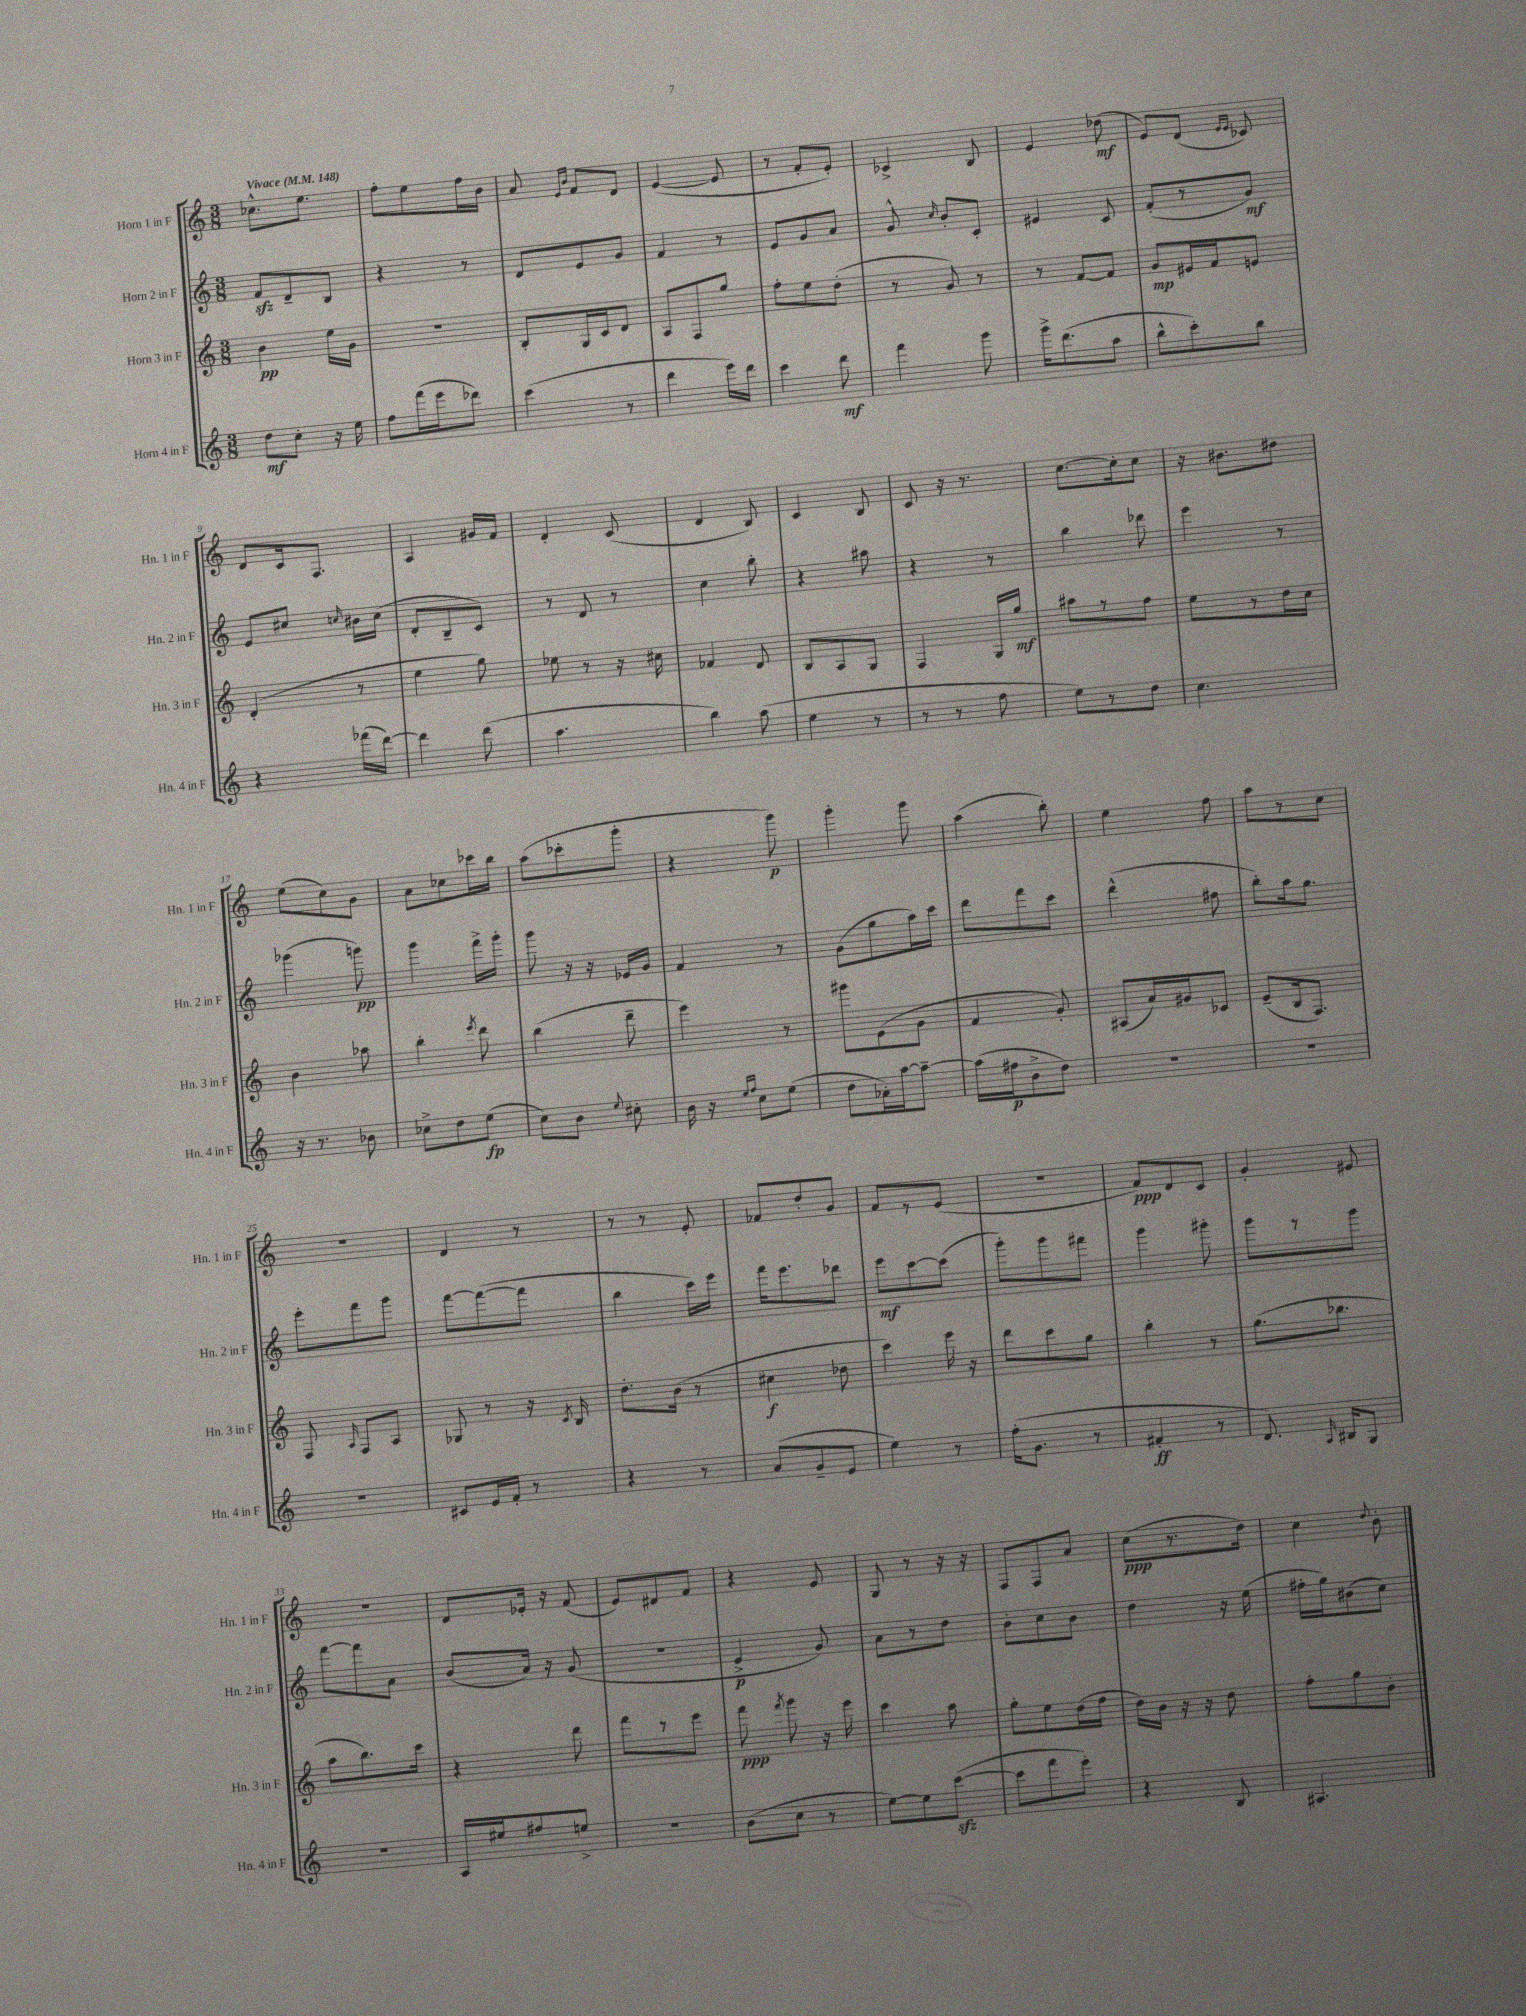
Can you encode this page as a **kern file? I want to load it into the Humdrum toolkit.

**kern	**kern	**kern	**kern
*staff4	*staff3	*staff2	*staff1
*clefG2	*clefG2	*clefG2	*clefG2
*k[]	*k[]	*k[]	*k[]
*M3/8	*M3/8	*M3/8	*M3/8
*MM148	*MM148	*MM148	*MM148
8dd	4b	8f	8.cc-^^
8cc'	.	8d~	.
.	.	.	8.ee
16r	16ee	8B	.
16ee	16g	.	.
=	=	=	=
8ff	4.r	4r	8ff'
(16fff	.	.	8ee
16eee	.	.	.
8ddd-)	.	8r	16ff
.	.	.	16b
=	=	=	=
(4ccc	8B'	8d	8a
.	.	.	16qqe
.	.	.	16qqb
.	16G	8e	8f
.	16c	.	.
8r	8d	8g	8d
=	=	=	=
4ddd	8A	4f	([4e
.	8F	.	.
16eee)	8gg	8r	8e]
16ddd	.	.	.
=	=	=	=
4ccc	8ff'	8e	8r
.	8ee	8g	8f'
8ddd	(8dd'	8a	8e')
=	=	=	=
4fff	8r	8g^^	4c-^
.	.	16qqcc	.
.	8g)	8b'	.
8ggg	8r	8c'	8B
=	=	=	=
16ggg^	8r	4e#	4e
(8.ddd	.	.	.
.	[8f	.	.
8aa	8f]	8c	(8dd-
=	=	=	=
8bb^^	8g	(8f'	8e)
8ccc')	16e#	8r	(8d
.	16f	.	.
.	.	.	16qqe
.	.	.	16qqe
8bb	8e	8g)	8c-)
=	=	=	=
4r	(4d'	8e	8d
.	.	8cc#	16c
.	.	.	8.F
.	.	16qqcc	.
(16fff-	8r	16b#	.
[16ddd)	.	(16cc	.
=	=	=	=
4ddd]	4ee	8d'	4A
.	.	8B~	.
(8ddd	8gg)	8c)	16g#
.	.	.	16f
=	=	=	=
4.aa	8ee-	8r	4d'
.	8r	8d	.
.	16r	8r	(8c
.	16cc#	.	.
=	=	=	=
4bb)	4f-	4cc	4d
(8aa	8d	8bb'	8B)
=	=	=	=
4ee	8B	4r	4c
.	8A	.	.
8r	8G	8aa#	8B
=	=	=	=
8r	4F	4r	8c
8r	.	.	16r
.	.	.	8.r
8ff	16G	8r	.
.	16gg	.	.
=	=	=	=
8ee)	8aa#	4bb	[8.cc
8r	8r	.	.
.	.	.	16cc']
8dd	8ff	8ddd-	8cc
=	=	=	=
4.cc	8ee	4eee	16r
.	.	.	8.b#
.	8r	.	.
.	16dd	8r	8dd#
.	16cc	.	.
=	=	=	=
16r	4b	(4ggg-	(8ee
8.r	.	.	.
.	.	.	8cc)
8b-	8aa-	8ggg)	8g
=	=	=	=
8cc-^	4bb'	4ggg	8a
8dd	.	.	8cc-
.	8qeee	.	.
(8ee	8ddd	16fff^	16ccc-
.	.	16ggg'	16bb
=	=	=	=
8cc)	(4bb	8ggg	(8aa
8b	.	16r	8ccc-'
.	.	16r	.
8qqee	.	.	.
8cc#'	8ddd~	16e-	8ggg'
.	.	16g	.
=	=	=	=
16b	4eee)	4f	4r
16r	.	.	.
16qqee	.	.	.
16qqff	.	.	.
8cc	.	.	.
(8ee	8r	8r	8ggg)
=	=	=	=
8dd	8ggg#	(8g	4ggg'
16a-')	(8e	8gg	.
[16aa	.	.	.
8aa~_	8g	16aa)	8ggg
.	.	16ccc	.
=	=	=	=
(16aa]	4f	8ddd	(4aa
16ff#	.	.	.
8b^	.	8fff	.
8dd)	8g')	8ccc	8bb')
=	=	=	=
4.r	(8A#	(4ddd^^	4ee
.	16a)	.	.
.	16g#	.	.
.	8c-	8ff#	8ff
=	=	=	=
4.r	(8e~	8bb')	8aa
.	16B	16aa	8r
.	8.F)	8.gg	.
.	.	.	8cc
=	=	=	=
4.r	8F	8eee'	4.r
.	16qqA	.	.
.	8F	8fff	.
.	8A	8ggg	.
=	=	=	=
8c#	8G-	[8fff	4d
16e	8r	(8fff_	.
16f'	.	.	.
8r	16r	8fff]	8r
.	8qc	.	.
.	16B	.	.
=	=	=	=
4r	8.dd'	4bb	8r
.	.	.	8r
.	(16b	.	.
8r	8r	16ccc)	8e'
.	.	16eee	.
=	=	=	=
(8a	4cc#	16fff	8f-
.	.	8.eee	.
8g~	.	.	8dd'
8e	8dd-	8ddd-	8g
=	=	=	=
4ee)	4ccc)	8eee	8f
.	.	[8ccc	8r
8r	16eee	(8ccc]	(8e
.	16r	.	.
=	=	=	=
(16ff'	8ddd	8ggg')	4.r
8.g	.	.	.
.	8ccc	8ggg	.
8r	8gg	8fff#	.
=	=	=	=
4f#'	4bb'	4ggg	8f)
.	.	.	8d
8r	8r	8ggg#'	8c
=	=	=	=
8.d)	(8.gg	8ggg	4g'
.	.	8r	.
16qqA	.	.	.
16B#	8.bb-	.	.
8G	.	8ggg	8e#
=	=	=	=
4.r	8aa	[8fff	4.r
.	8.bb)	8fff]	.
.	.	8a	.
.	16ccc	.	.
=	=	=	=
16A	4r	(8b	8d
16ee#	.	.	.
8ff#	.	16a)	16e-'
.	.	16r	16r
8ee^	8ddd	(8g	(8f
=	=	=	=
4.r	8fff	4.r	8e)
.	8r	.	8d#
.	8eee	.	8f
=	=	=	=
(8b	8fff	4e^	4r
.	8qfff	.	.
8cc	8ggg	.	.
8r	16r	8g)	8e
.	16eee	.	.
=	=	=	=
[8ee)	4ccc	8a	8G
8ee]	.	8r	8r
([8ccc	8aa	8dd	16r
.	.	.	16r
=	=	=	=
8ccc]	8gg'	8b'	8F
8fff	8ee	8cc	8F
8eee')	(16dd	8b	8a
.	16ff	.	.
=	=	=	=
4r	16dd)	4dd	(8cc
.	16b	.	.
.	16r	.	8.r
.	16r	.	.
8B	8dd	16r	.
.	.	(16ee	16dd)
=	=	=	=
4.A#	8ff'	16ff#'	4cc
.	.	16gg)	.
.	8gg	(8b#	.
.	.	.	8qqdd
.	8b'	8cc)	8b'
==	==	==	==
*-	*-	*-	*-
